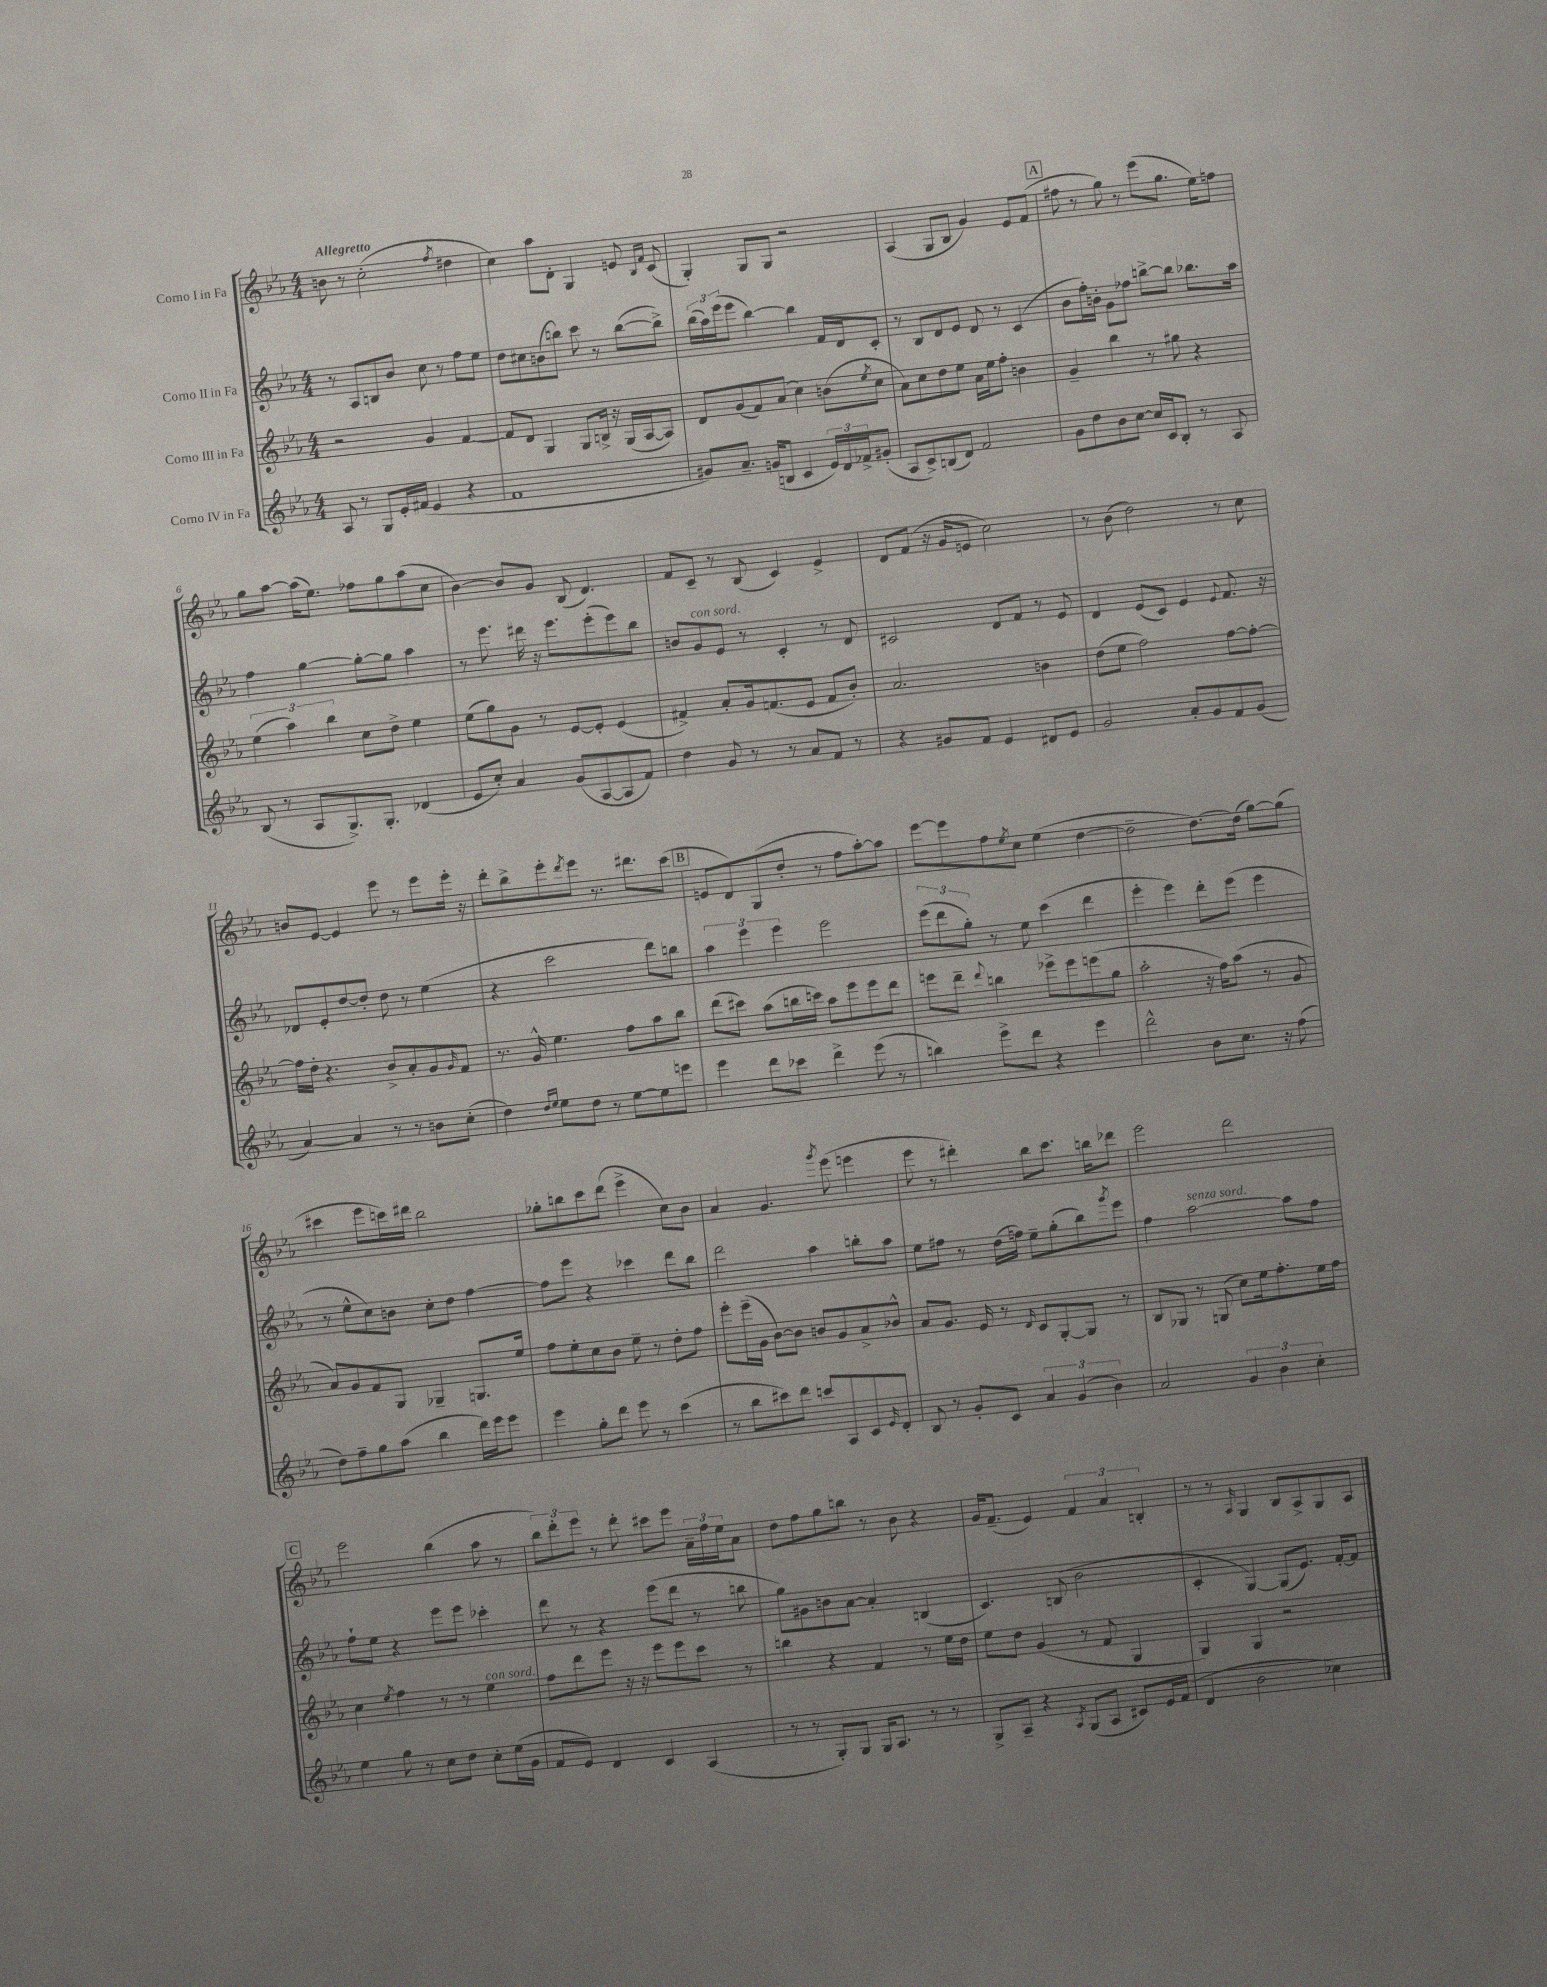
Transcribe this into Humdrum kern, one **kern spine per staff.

**kern	**kern	**kern	**kern
*part4	*part3	*part2	*part1
*staff4	*staff3	*staff2	*staff1
*I"Corno IV in Fa	*I"Corno III in Fa	*I"Corno II in Fa	*I"Corno I in Fa
*clefG2	*clefG2	*clefG2	*clefG2
*k[b-e-a-]	*k[b-e-a-]	*k[b-e-a-]	*k[b-e-a-]
*M4/4	*M4/4	*M4/4	*M4/4
=1	=1	=1	=1
!	!	!	!LO:TX:a:B:t=Allegretto
8A-/	2r	8r	8bn\
8r	.	8A-/L	8r
8G/L	.	8Bn/	(2cc'\
16e-'/L	.	8b-/J	.
(16f#X/JJ	.	.	.
4e-/	4g/	8cc\	.
.	.	8r	.
.	.	.	8qff/
4r	[4f/	8ff\L	4dd#X\
.	.	8ee-\J	.
=2	=2	=2	=2
1f	8f/L]	8dd\L	4cc\)
.	8d/J	8cc#X\	.
.	4G/	(8bn\	8aa-\L
.	.	8bbn\J)	8d'\J
.	8G/L	8ccc\	4G/
.	16Bn^/Jk	8r	.
.	16r	.	.
.	(16G/LL	([8bb\L	8en/
.	[16A-/J	.	.
.	.	.	16qqB-/LL
.	.	.	16qqf/JJ
.	8A-/J])	8bb^\J])	(8c/
=3	=3	=3	=3
8g#X/L)	8d/L	(24bb-\LL	4G'/)
.	.	24aa-\)	.
.	.	(24eee-\J	.
8.a-~/J	(8g/	8eee-\J	.
.	8f/)	[4bb-\)	8G/L
(16gn/KL	.	.	.
8Bn/J	(8a-/J	.	8G/J
4c/	4cc\)	4bb-\]	2r
24e-/LL)	(8bn\L	16f/LL	.
24d/	.	.	.
.	.	16d/J	.
24f-X^/J	.	.	.
.	8qee-/	.	.
(8g#X'/J	8cc\J	8c'/J	.
=4	=4	=4	=4
8A-/L	8a-\L)	8r	(4A-/
8c^/)	8cc\	8B-/L	.
(8Bn/	8dd\	8d/	8G/L
8d/J)	8ee-\J	8e-/J	8B-/J
2f/	16a-\LL	8d/	4g/)
.	16ee-\J	.	.
.	8ff'\J	8r	.
.	4bn\	(4c/	8e-/L
.	.	.	(8f/J
!!LO:REH:place=s1:t=A
=5	=5	=5	=5
8g\L	4g~/	8b-\L	8ff#X\
8dd\	.	16ff'\L)	8r
.	.	16bn'\JJ	.
8b-\	4bb-\	8g\L	8gg\)
[8cc\J	.	8ff-X\J	8r
16cc/LL]	8r	[8bbn^\L	(8eee-\L
16c/J	.	.	.
8B-'/J	8gg#X\	8bb\J]	8.gg\J
8r	4r	8.bb-X\L	.
.	.	.	16ee-\KL)
8A-/	.	.	8ffn\J
.	.	16aa-\Jk	.
!!LO:LB:g=z
=6	=6	=6	=6
(8B-/	(6ee-\	4ff\	8gg\L
8r	.	.	[8aa-\J
.	6aa-\)	.	.
8A-/L	.	[4gg\	(16aa-\KL]
.	.	.	8.ee-\J)
.	6bb-\	.	.
8.G^/)	.	.	.
.	8cc\L	8gg'\L_	8ff-X\L
8.G'/J	.	.	.
.	8dd^\J	8gg\J]	8gg\
(4d-X/	4ee-\	4aa-\	(8aa-\
.	.	.	8cc\J
=7	=7	=7	=7
8e-/L	(8ee-\L	8r	[4b-\)
8cc'/J)	8gg\)	8.eee-\	.
4a-/	8g\J	.	8b-/L]
.	.	16ddd#X\	.
.	8r	16r	8g/J
.	.	8.eee-\L	.
(8g/L	[8e-/L	.	(8B-/
[8A-/	8e-'/J]	(8eee-'\	4.d/)
8A-/]	(4e-/	8eee-\)	.
8f/J)	.	8bb-\J	.
=8	=8	=8	=8
4dd\	4f#X^/)	8bn/L	8f/L
!	!	!LO:TX:a:i:t=con sord.	!
.	.	8g/	8c~/J
8g/	8a-'/L	8e-/J	8r
8r	16g/k	8r	(8B-/
.	(8.fn/	.	.
8r	.	4c'/	4c/)
8a-/L	8e-/J	.	.
8f/J	8f/L	8r	4e-^/
8r	8b-'/J)	8d/	.
=9	=9	=9	=9
4r	2.a-/	2c#X/	8d/L
.	.	.	(8f/J
8g#X/L	.	.	16r
.	.	.	16g/KL
8f/J	.	.	8en/J
4e-/	.	8d/L	2cc\)
.	.	8f/J	.
8d#X/L	4bn\	8r	.
8e-/J	.	8e-/	.
=10	=10	=10	=10
2g/	(8dd\L	4d/	8r
.	8ee-\J	.	(8b-\
.	2ff\)	(8e-/L	2dd\)
.	.	8c/J)	.
8a-'/L	.	4e-/	.
8g/	.	.	.
.	.	8qqe-/	.
8f/	[8ff\L	8.f/	8r
(8g/J	8ff'\J_	.	8cc\
.	.	16r	.
!!LO:LB:g=z
=11	=11	=11	=11
[4a-/)	16ff\LL]	8d-X/L	8bn/L
.	16dd'\JJ	.	.
.	4.r	8e-'/	[8e-/J
4a-/]	.	[8dd/	4e-/]
.	.	8dd'/J]	.
8r	8b-^/L	8dd\	8eee-\
8r	8a-'/	8r	8r
8bn\L	8g/	(4ee-\	8eee-\L
.	16qqg/	.	.
(8cc'\J	8f/J	.	16eee-'\Jk
.	.	.	16r
=12	=12	=12	=12
4dd\)	8.r	4r	8ddd'\L
.	.	.	8bb-^\
.	16g^^/	.	.
16qqdd/LL	.	.	.
16qqee-/JJ	.	.	.
8ee-\L	4.ee-\	2ccc\	8eee-'\
.	.	.	8qddd/
8dd\J	.	.	8eee-\J
8r	.	.	8.r
[8ee-\L	8ff\L	.	.
.	.	.	8.ddd#X\L
8ee-\]	8aa-\	8ddd\L)	.
8eeen\J	8bb-\J	8bbn\J	(8ccc\J
!!LO:REH:place=s1:t=B
=13	=13	=13	=13
4eee-\	(8ddd\L	6aa-\	8en/L
.	8ccc#X\J)	.	8d/)
.	.	6eee-\	.
8ddd\L	(8aa-\L	.	(8G/
.	.	6eee-\	.
8ccc-X\J	16bbn\L	.	8dd'/J
.	16cccn\JJ)	.	.
4ddd^\	8aa-\L	2eee-\	8r
.	8eee-\	.	8ff\L
(8eee-\	8eee-\	.	[8aa-'\)
8r	8ddd\J	.	8aa-\J]
=14	=14	=14	=14
4bbn\)	8eeen\L	(12eee-\L	[8eee-\L
.	.	12ddd\	.
.	8ddd~\J	.	8eee-\]
.	.	12gg'\J)	.
.	8qqddd/	.	.
8eee-^\L	4bbn\	8r	8ff\
.	.	.	8qee-/
8ddd\J	.	8ee-\	8cc\J
4r	8eee-X^\L	(4ccc\	(4ee-\
.	8eee-\	.	.
4eee-\	(8eeen\	4ddd\	[4dd\
.	8gg\J	.	.
=15	=15	=15	=15
2ddd^^\	2aa-'\	4eee-'\	2dd~\]
.	.	4eee-\)	.
8b-\L	16r	8ddd'\L	[8.dd\L)
.	16ff\KL)	.	.
8.cc\J	(8aa-\J	(8eee-\J	.
.	.	.	(16dd\Jk]
.	8r	4eee-\	[8gg\L)
16r	.	.	.
(8ff\	8g/	.	(8gg\J]
!!LO:LB:g=z
=16	=16	=16	=16
8dd\L)	8a-/L)	8r	4ccc#X\
8ff~\	8g/	8ee-^^\L	.
8gg\	8f/	8cc\)	8eee-\L
(8aa-\J	8G/J	8bn\J	16cccn\L)
.	.	.	16ddd#X\JJ
4bb-\	4G-X~/	8cc'\L	2bb-\
.	.	8dd\J	.
16ddd\LL)	8.Gn/L	[4ff\	.
16eee-\J	.	.	.
8eee-\J	.	.	.
.	16ee-/Jk	.	.
=17	=17	=17	=17
4eee-\	8ff\L	8ff\L]	8gg-X'\L
.	8ee-'\	8eee-\J	8bbn\
8gg'\L	8cc\	4r	8ccc\
8ddd\J	8b-\J	.	(8ddd\J
8eee-\	8ee-~\	4ccc-X\	4eee-^\
8r	8r	.	.
(4ccc\	8dd'\L	8ddd\L	8cc\L)
.	8ff\J	8bb-\J	8b-\J
=18	=18	=18	=18
8r	8eee-'\L	2ddd\	4a-/
8bb-\L	(16eee-~\L	.	.
.	16g\JJ	.	.
8ccc#X\)	[8b-\L)	.	4.g/
8ddd\J	8b-\J]	.	.
8cccn/L	8bn/L	4aa-\	.
.	.	.	8qggg/
8A-/	8g/	.	(8eee-\
8c/	8a-^/	8bbn'\L	4eeen\
16qqe-/	.	.	.
8d'/J	8b-X^^/J	8aa-\J	.
=19	=19	=19	=19
8B-/	8a-/L	8ee-\L	8eee-\
8r	8.g/J	8ff#X\J	8r
8g'/L	.	8r	4ddd#X'\)
.	16e-/	.	.
8c/J	8r	(16dd\LL	.
.	.	16ffn\JJ)	.
.	16qqd/	.	.
6a-/	8c/L	8ee-~\L	8bb-\L
.	[8G'/	(8gg'\	8.ccc\J
(6g/	.	.	.
.	8G/J]	8bb-\)	.
.	.	.	16bbn\KL
6b-\)	.	.	.
.	.	8qggg/	.
.	8r	8eee-\J	8ddd-X\J
=20	=20	=20	=20
2a-/	8B-/L	4ff\	2eee-\
.	8G-X/J	.	.
!	!	!LO:TX:a:i:t=senza sord.	!
.	8r	[2aa-\	.
.	(8Gn/	.	.
6g/	8cc\L)	.	2ddd\
.	16ee-\k	.	.
6b-\	.	.	.
.	8.ff'\	.	.
.	.	8aa-\L]	.
6cc'\	.	.	.
.	16ee-\L	8ff\J	.
.	16ff\JJ	.	.
!!LO:LB:g=z
!!LO:REH:place=s1:t=C
=21	=21	=21	=21
4ee-\	4cc\	8ff`\L	2eee-\
.	.	8ee-\J	.
.	8qee-/	.	.
8gg\	4ff\	4r	.
8r	.	.	.
8cc\L	8r	8eee-\L	(4bb-\
8dd\J	8r	8eee-\J	.
!	!LO:TX:a:i:t=con sord.	!	!
8cc'\L	4ee-\	4ccc-X'\	8aa-\
(16ee-\L	.	.	8r
16g\JJ	.	.	.
=22	=22	=22	=22
8f/L	8ff\L	8ddd\	12bb-\L)
.	.	.	12ddd'\
8e-/J)	8ddd\	8r	.
.	.	.	12eee-\J
4d/	8eee-\J	4r	8r
.	16r	.	8ddd'\
.	16r	.	.
4c/	8eee-\L	(8eee-\L	8ccc#X\L
.	8eee-\	8ddd\J	8eee-\J
(4A-/	8ccc\J	8r	24a-~\LL
.	.	.	24ff\
.	.	.	24ee-\J
.	8r	8bbn\	8a-\J
=23	=23	=23	=23
8r	4bbn\	8gg\L)	8dd\L
8r	.	8g#X\	8ff\
8G'/L)	4r	8bn\	8gg\
8G/J	.	[8a-\J	8bbn\J
16G/KL	4f/	4a-'/]	8r
8.A-/J	.	.	.
.	.	.	8b-\
8r	8r	(4Bn/	4r
8r	16ee-\LL	.	.
.	16dd\JJ	.	.
=24	=24	=24	=24
8G^/L	8ee-\L	4.c/)	16g/KL
.	.	.	(8.f~/J
8A-~/J	8dd\J	.	.
4r	(4g/	.	4e-/)
.	.	(8Bn/	.
8qA-/	.	.	.
(8G/L	8r	2b-\	6f/
8A-/J	8f/	.	.
.	.	.	6a-/
8c#X/L)	4G/	.	.
.	.	.	6Bn'/
16e-/L	.	.	.
(16f/JJ	.	.	.
=25	=25	=25	=25
4d/	4G/)	4c'/	8r
.	.	.	8r
.	.	.	16qqA-/
2b-\	4G/	[4G/)	4G/
.	2r	(8G/L]	8B-/L
.	.	8.e-/J)	8A-^/
4cc-X\)	.	.	8G/
.	.	[16f'/KL	.
.	.	8f/J]	8A-/J
==	==	==	==
*-	*-	*-	*-
